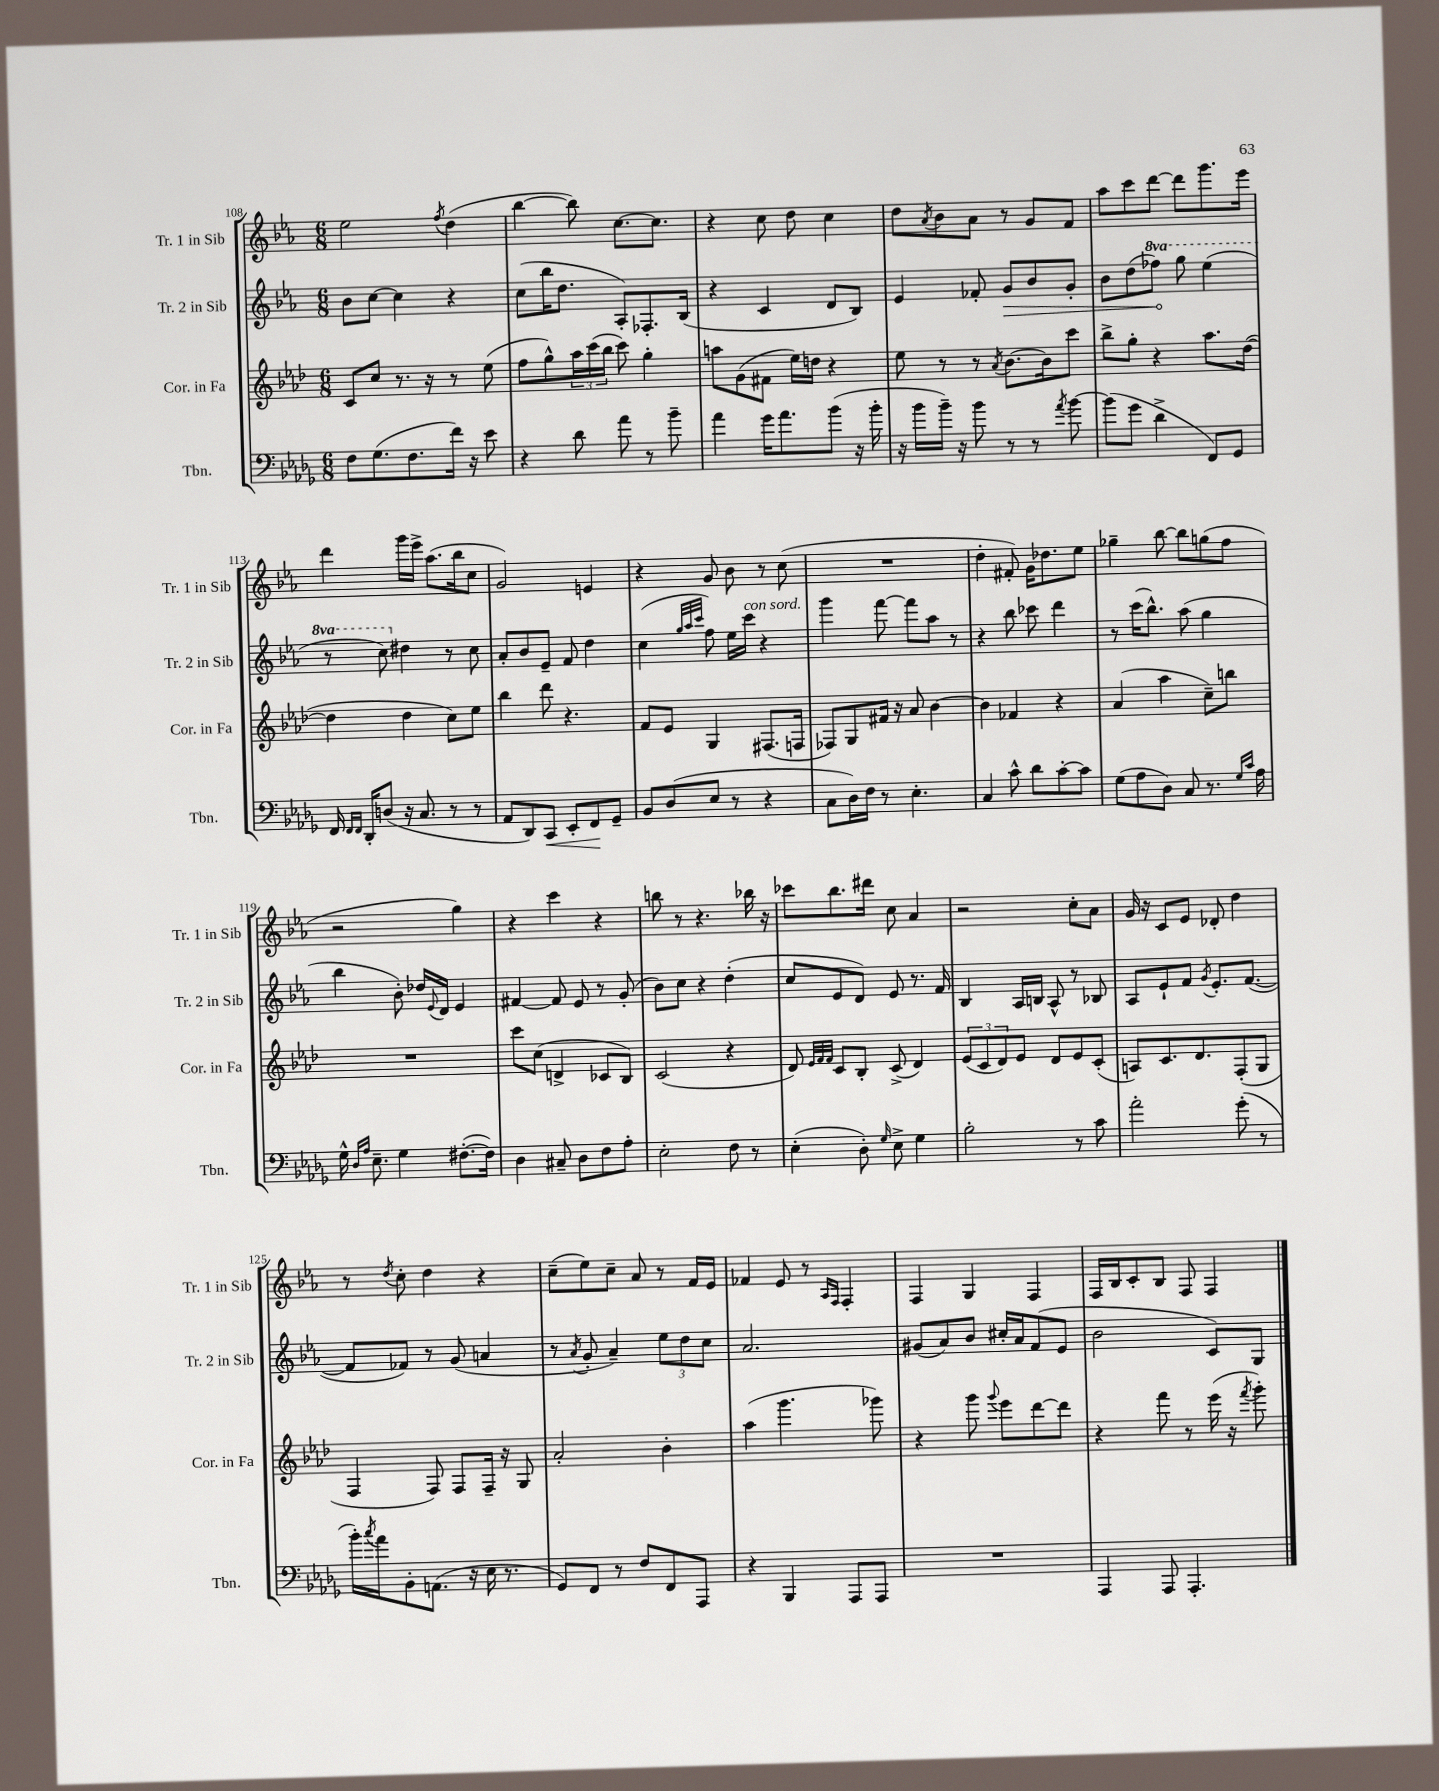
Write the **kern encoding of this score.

**kern	**dynam	**kern	**kern	**dynam	**kern
*part4	*part4	*part3	*part2	*part2	*part1
*staff4	*staff4	*staff3	*staff2	*staff2	*staff1
*I"Tbn.	*	*I"Cor. in Fa	*I"Tr. 2 in Sib	*	*I"Tr. 1 in Sib
*I'Tbn.	*	*I'Cor. in Fa	*I'Tr. 2 in Sib	*	*I'Tr. 1 in Sib
*clefF4	*	*clefG2	*clefG2	*	*clefG2
*k[b-e-a-d-g-]	*	*k[b-e-a-d-]	*k[b-e-a-]	*	*k[b-e-a-]
*M6/8	*	*M6/8	*M6/8	*	*M6/8
=108	=108	=108	=108	=108	=108
8F\L	.	8c/L	8b-\L	.	2ee-\
(8.G-\	.	8cc/J	[8cc\J	.	.
.	.	8.r	4cc\]	.	.
8.F\	.	.	.	.	.
.	.	16r	.	.	.
.	.	.	.	.	8qff/
16f\Jk)	.	8r	4r	.	(4dd\
16r	.	.	.	.	.
8e-\	.	(8ee-\	.	.	.
=109	=109	=109	=109	=109	=109
4r	.	8ff\L	(8cc\L	.	[4bb-\
.	.	8gg^^\)	16bb-\K	.	.
.	.	.	8.dd\J	.	.
8d-\	.	24aa-\L	.	.	8bb-\])
.	.	(24ccc\	.	.	.
.	.	24bb-\JJ	.	.	.
8a-\	.	8ccc\)	8A-'/L)	.	[8.cc\L
8r	.	4gg'\	8.F-X'/	.	.
.	.	.	.	.	8.cc\J]
8b-~\	.	.	.	.	.
.	.	.	(16B-/Jk	.	.
=110	=110	=110	=110	=110	=110
4a-\	.	8aan\L	4r	.	4r
.	.	(8g\	.	.	.
16g-\KL	.	8f#X\J	4c/	.	8cc\
8.a-\	.	.	.	.	.
.	.	16ee-\LL)	.	.	8dd\
.	.	16ddn\JJ	.	.	.
(8b-\J	.	4r	8d/L	.	4cc\
16r	.	.	8B-/J)	.	.
16b-'\	.	.	.	.	.
=111	=111	=111	=111	=111	=111
16r	.	8ee-\	4e-/	.	8dd\L
16b-\LL	.	.	.	.	.
.	.	.	.	.	8qa-/
16b-~\JJ)	.	8r	.	.	8b-\
16r	.	.	.	.	.
8b-\	.	8r	8f-X'/	.	8a-\J
.	.	8qa-/	.	.	.
!	!	!	!	!LO:HP:b	!
8r	.	[8.b-\L	8g/L	>	8r
8r	.	.	8b-/	.	8g/L
.	.	16b-\k]	.	.	.
8qa-/	.	.	.	.	.
[8b-\	.	8ccc\J	8g'/J	.	8f/J
=112	=112	=112	=112	=112	=112
(8b-\L]	.	8bb-^\L	8b-\L	.	8aa-\L
8g-\J	.	8gg'\J	(8dd\	.	8ccc\
*	*	*	*8va	*	*
4d-^\	.	4r	8fff-X\J)	.	[8ddd\J
.	.	.	8ggg\	]	8ddd\L]
8FF/L)	.	8.aa-\L	(4eee-\	.	8.ggg\
8GG-/J	.	.	.	.	.
.	.	([16dd-\Jk	.	.	16eee-\Jk
!!LO:LB:g=z
=113	=113	=113	=113	=113	=113
16FF/	.	4dd-\]	8r	.	4ddd\
16qqFF/LL	.	.	.	.	.
16qqFF/JJ	.	.	.	.	.
16DD-'/KL	.	.	.	.	.
(8Dn/J	.	.	8ccc\)	.	.
*	*	*	*X8va	*	*
16r	.	4dd-\	4dd#X\	.	16ggg\LL
8.C/	.	.	.	.	16eee-^\JJ
.	.	.	.	.	(8.aa-\L
8r	.	8cc\L)	8r	.	.
.	.	.	.	.	16bb-\k
8r	.	8ee-\J	8cc\	.	8cc\J
=114	=114	=114	=114	=114	=114
8AA-/L	.	4bb-\	8a-'/L	.	2g/)
8DD-/)	.	.	8b-/	.	.
!	!LO:HP:b	!	!	!	!
8CC/J	<	8ddd-\	8e-~/J	.	.
8EE-'/L	.	4.r	8f/	.	.
8FF/	.	.	4dd\	.	4en/
8GG-~/J	[	.	.	.	.
=115	=115	=115	=115	=115	=115
8BB-/L	.	8f/L	(4cc\	.	4r
(8D-/	.	8e-/J	.	.	.
.	.	.	32qqgg/LLL	.	.
.	.	.	32qqaa-/	.	.
.	.	.	32qqccc/JJJ	.	.
8E-/J	.	4G/	8ff\)	.	8g/
8r	.	.	16ee-\LL	.	8b-\
!	!	!	!LO:TX:a:i:t=con sord.	!	!
.	.	.	16ccc\JJ	.	.
4r	.	(8.F#X/L	4r	.	8r
.	.	.	.	.	(8cc\
.	.	16Fn/Jk	.	.	.
=116	=116	=116	=116	=116	=116
8C\L	.	8F-X/L)	4ggg\	.	2.r
16D-\L)	.	8G/	.	.	.
16F\JJ	.	.	.	.	.
8r	.	16f#X/Jk	[8fff\	.	.
.	.	16r	.	.	.
4.E-'\	.	8a-/	8fff\L]	.	.
.	.	[4b-\	8aa-\J	.	.
.	.	.	8r	.	.
=117	=117	=117	=117	=117	=117
4C/	.	4b-\]	4r	.	4dd'\
8c^^\	.	4f-X/	8bb-\	.	8f#X'/)
8d-\L	.	.	8ccc-X\	.	16g\KL
.	.	.	.	.	8.dd-X\
[8c'\	.	4r	4ddd\	.	.
8c\J]	.	.	.	.	8ee-\J
=118	=118	=118	=118	=118	=118
(8G-\L	.	(4a-/	8r	.	4gg-X~\
8A-\	.	.	(16ccc\KL	.	.
.	.	.	8.bb-^^\J)	.	.
8D-\J)	.	4aa-\	.	.	[8bb-\
8C/	.	.	(8aa-\	.	8bb-\L]
8.r	.	8cc~\L)	4gg\	.	(8ggn\
.	.	8bbn\J	.	.	8ff\J
16qqG-/LL	.	.	.	.	.
16qqc/JJ	.	.	.	.	.
16A-\	.	.	.	.	.
!!LO:LB:g=z
=119	=119	=119	=119	=119	=119
16G-^^\	.	2.r	4bb-\	.	2r
16qqD-/LL	.	.	.	.	.
16qqA-/JJ	.	.	.	.	.
8.E-~\	.	.	.	.	.
4G-\	.	.	8b-'\)	.	.
.	.	.	16dd-X/LL	.	.
.	.	.	8qqe-/	.	.
.	.	.	16d/JJ	.	.
([8.F#X'\L	.	.	4e-/	.	4gg\)
16F#\Jk])	.	.	.	.	.
=120	=120	=120	=120	=120	=120
4D-\	.	8ccc\L	[4f#X/	.	4r
.	.	(8cc\J	.	.	.
8C#X~/	.	4dn^/	8f#/]	.	4ccc\
8D-\L	.	.	8e-/	.	.
8F\	.	8c-X/L	8r	.	4r
8A-'\J	.	8B-/J)	(8g'/	.	.
=121	=121	=121	=121	=121	=121
2E-'\	.	(2c/	8b-\L)	.	8bbn\
.	.	.	8cc\J	.	8r
.	.	.	4r	.	4.r
8F\	.	4r	(4dd'\	.	.
8r	.	.	.	.	16bb-X\
.	.	.	.	.	16r
=122	=122	=122	=122	=122	=122
(4E-'\	.	8d-/)	8cc/L	.	8ccc-X\L
.	.	32qqe-/LLL	.	.	.
.	.	32qqf/	.	.	.
.	.	32qqf/JJJ	.	.	.
.	.	8c/L	8e-/	.	8.bb-\
8D-'\)	.	8B-'/J	8d/J)	.	.
.	.	.	.	.	16ddd#X\Jk
16qqG-/	.	.	.	.	.
8E-^\	.	(8c^/	8e-/	.	8cc\
4G-\	.	4d-/)	8.r	.	4a-/
.	.	.	16f/	.	.
=123	=123	=123	=123	=123	=123
2B-'\	.	(12e-/L	4B-/	.	2r
.	.	12c/	.	.	.
.	.	12d-/)	.	.	.
.	.	8e-/J	16A-/LL	.	.
.	.	.	16Bn/JJ	.	.
.	.	8d-/L	8A-^^/	.	.
8r	.	8e-/	8r	.	8cc'\L
8c\	.	(8c'/J	8B-X/	.	8a-\J
=124	=124	=124	=124	=124	=124
2a-'\	.	8An/L)	8A-/L	.	16g/
.	.	.	.	.	16r
.	.	8.c/	8e-`/	.	8c/L
.	.	.	8f/J	.	8e-/J
.	.	8.d-/	.	.	.
.	.	.	8qg/	.	.
.	.	.	8.e-'/L	.	8d-X'/
(8g-'\	.	(8F'/	.	.	4dd\
.	.	.	([8.f/J	.	.
8r	.	8G/J	.	.	.
!!LO:LB:g=z
=125	=125	=125	=125	=125	=125
16b-'\LL)	.	4F/	8f/L]	.	8r
8qcc/	.	.	.	.	.
16a-\J	.	.	.	.	.
.	.	.	.	.	8qdd/
8BB-'\	.	.	8f-X/J)	.	8cc'\
(8.AAn\J	.	8F/)	8r	.	4dd\
.	.	8F/L	(8g/	.	.
16r	.	.	.	.	.
16E-\	.	16F~/Jk	4an/	.	4r
8.r	.	16r	.	.	.
.	.	8G/	.	.	.
=126	=126	=126	=126	=126	=126
8GG-/L)	.	2a-'/	8r	.	(8cc~\L
.	.	.	8qa-/	.	.
8FF/J	.	.	8g'/	.	8ee-\)
8r	.	.	4a-~/)	.	8cc~\J
8F/L	.	.	.	.	8a-/
8FF/	.	4b-'\	12ee-\L	.	8r
.	.	.	12dd\	.	.
8AAA-/J	.	.	.	.	16f/LL
.	.	.	12cc\J	.	.
.	.	.	.	.	16e-/JJ
=127	=127	=127	=127	=127	=127
4r	.	(4aa-\	2.a-/	.	4f-X/
4BBB-/	.	4.ggg\	.	.	8e-/
.	.	.	.	.	8r
.	.	.	.	.	16qqA-/LL
.	.	.	.	.	16qqF/JJ
8AAA-/L	.	.	.	.	4F'/
8AAA-/J	.	8ggg-X\)	.	.	.
=128	=128	=128	=128	=128	=128
2.r	.	4r	(8g#X/L	.	4F/
.	.	.	8a-/)	.	.
.	.	8ggg\	8b-/J	.	4G/
.	.	8qqggg/	.	.	.
.	.	8eee-\L	16cc#X'/LL	.	.
.	.	.	16a-/J	.	.
.	.	[8ddd-\	(8f/	.	4F/
.	.	8ddd-\J]	8e-/J	.	.
=129	=129	=129	=129	=129	=129
4AAA-/	.	4r	2b-\	.	16F/LL
.	.	.	.	.	16B-/J
.	.	.	.	.	8c'/
8AAA-/	.	8fff\	.	.	8B-/J
4.AAA-'/	.	8r	.	.	8F/
.	.	(16eee-\	8c/L)	.	4F/
.	.	16r	.	.	.
.	.	8qfff/	.	.	.
.	.	8ggg'\)	8G/J	.	.
==	==	==	==	==	==
*-	*-	*-	*-	*-	*-
